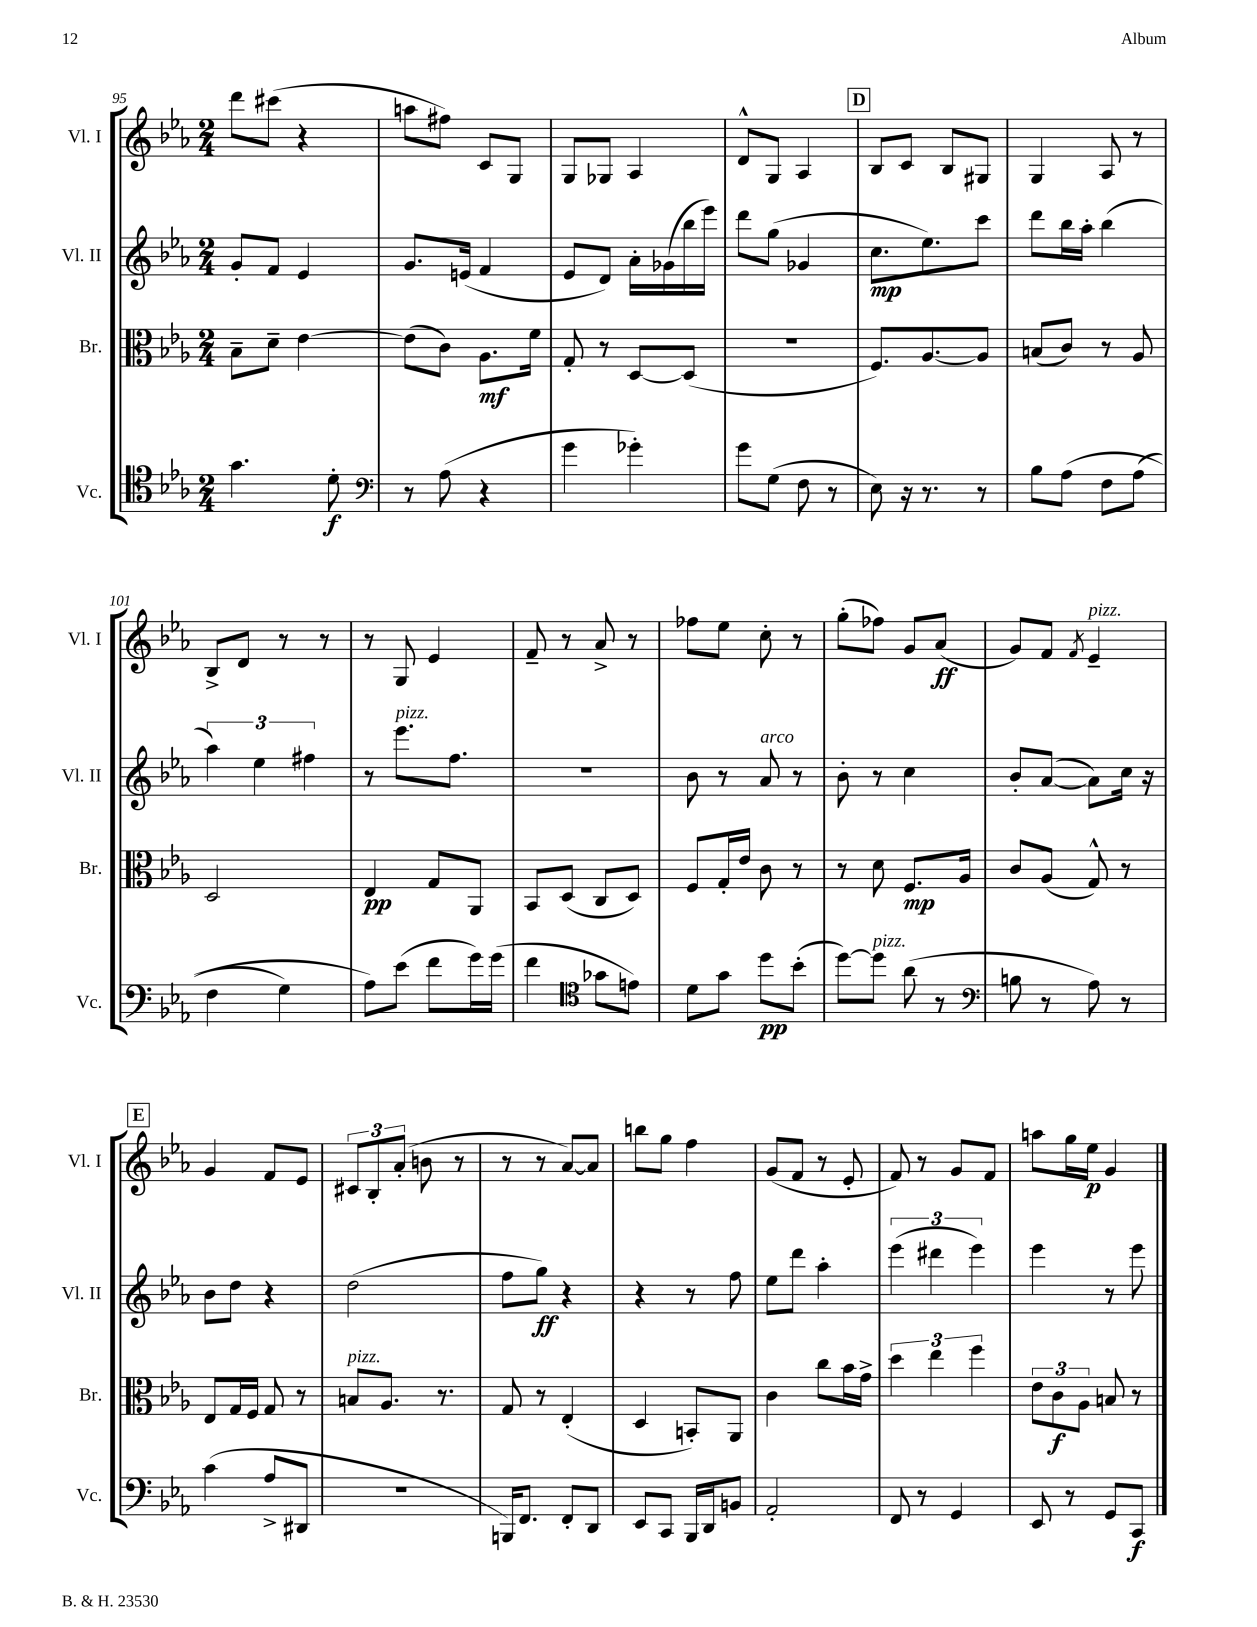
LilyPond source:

<<
\new StaffGroup <<
\new Staff = "s0" \with { instrumentName = "Vl. I" shortInstrumentName = "Vl. I" } {
    \clef treble \key ees \major \numericTimeSignature \time 2/4
    d'''8 cis'''8( r4 |
    a''8 fis''8) c'8 g8 |
    g8 ges8 aes4 |
    d'8-^ g8 aes4 |
    \mark \markup { \box "D" } bes8 c'8 bes8 gis8 |
    g4 aes8 r8 |
    bes8-> d'8 r8 r8 |
    r8 g8 ees'4 |
    f'8-- r8 aes'8-> r8 |
    fes''8 ees''8 c''8-. r8 |
    g''8-.( fes''8) g'8 aes'8\ff( |
    g'8) f'8 \acciaccatura { f'8 } ees'4--^\markup { \italic "pizz." } |
    \mark \markup { \box "E" } g'4 f'8 ees'8 |
    \tuplet 3/2 { cis'8 bes8-. aes'8-.( } b'8 r8 |
    r8 r8 aes'8~) aes'8 |
    b''8 g''8 f''4 |
    g'8( f'8 r8 ees'8-. |
    f'8) r8 g'8 f'8 |
    a''8 g''16 ees''16\p g'4 \bar "|." |
}
\new Staff = "s1" \with { instrumentName = "Vl. II" shortInstrumentName = "Vl. II" } {
    \clef treble \key ees \major \numericTimeSignature \time 2/4
    g'8-. f'8 ees'4 |
    g'8. e'16( f'4 |
    ees'8 d'8) aes'16-. ges'16( bes''16 ees'''16) |
    d'''8 g''8( ges'4 |
    \mark \markup { \box "D" } c''8.\mp ees''8.) c'''8 |
    d'''8 bes''16 aes''16-. bes''4( |
    \tuplet 3/2 { aes''4) ees''4 fis''4 } |
    r8 ees'''8.^\markup { \italic "pizz." } f''8. |
    R2 |
    bes'8 r8 aes'8^\markup { \italic "arco" } r8 |
    bes'8-. r8 c''4 |
    bes'8-. aes'8~( aes'8) c''16 r16 |
    \mark \markup { \box "E" } bes'8 d''8 r4 |
    d''2( |
    f''8 g''8\ff) r4 |
    r4 r8 f''8 |
    ees''8 d'''8 aes''4-. |
    \tuplet 3/2 { ees'''4( dis'''4 ees'''4) } |
    ees'''4 r8 ees'''8 \bar "|." |
}
\new Staff = "s2" \with { instrumentName = "Br." shortInstrumentName = "Br." } {
    \clef alto \key ees \major \numericTimeSignature \time 2/4
    bes8-- d'8-- ees'4~ |
    ees'8( c'8) aes8.\mf f'16 |
    g8-. r8 d8~ d8( |
    R2 |
    \mark \markup { \box "D" } f8.) aes8.~ aes8 |
    b8( c'8) r8 aes8 |
    d2 |
    ees4\pp g8 aes,8 |
    bes,8 d8( c8 d8) |
    f8 g16-. ees'16 c'8 r8 |
    r8 d'8 f8.\mp aes16 |
    c'8 aes8( g8-^) r8 |
    \mark \markup { \box "E" } ees8 g16 f16 g8 r8 |
    b8^\markup { \italic "pizz." } aes8. r8. |
    g8 r8 ees4-.( |
    d4 b,8-.) aes,8 |
    c'4 c''8 bes'16 g'16-> |
    \tuplet 3/2 { d''4 ees''4 f''4 } |
    \tuplet 3/2 { ees'8 c'8\f aes8 } b8 r8 \bar "|." |
}
\new Staff = "s3" \with { instrumentName = "Vc." shortInstrumentName = "Vc." } {
    \clef tenor \key ees \major \numericTimeSignature \time 2/4
    g'4. d'8-.\f |
    \clef bass r8 aes8( r4 |
    g'4 ges'4-.) |
    g'8 g8( f8 r8 |
    \mark \markup { \box "D" } ees8) r16 r8. r8 |
    bes8 aes8\( f8 aes8( |
    f4 g4) |
    aes8\) ees'8( f'8 g'16) g'16( |
    f'4 \clef tenor ges'8 e'8) |
    d'8 g'8 d''8\pp bes'8-.( |
    d''8~) d''8^\markup { \italic "pizz." } aes'8( r8 |
    \clef bass b8 r8 aes8) r8 |
    \mark \markup { \box "E" } c'4( aes8-> dis,8 |
    R2 |
    b,,16) f,8. f,8-. d,8 |
    ees,8 c,8 bes,,16 d,16 b,8 |
    aes,2-. |
    f,8 r8 g,4 |
    ees,8 r8 g,8 c,8\f \bar "|." |
}
>>
>>
\layout { \context { \Score currentBarNumber = #95 } }
